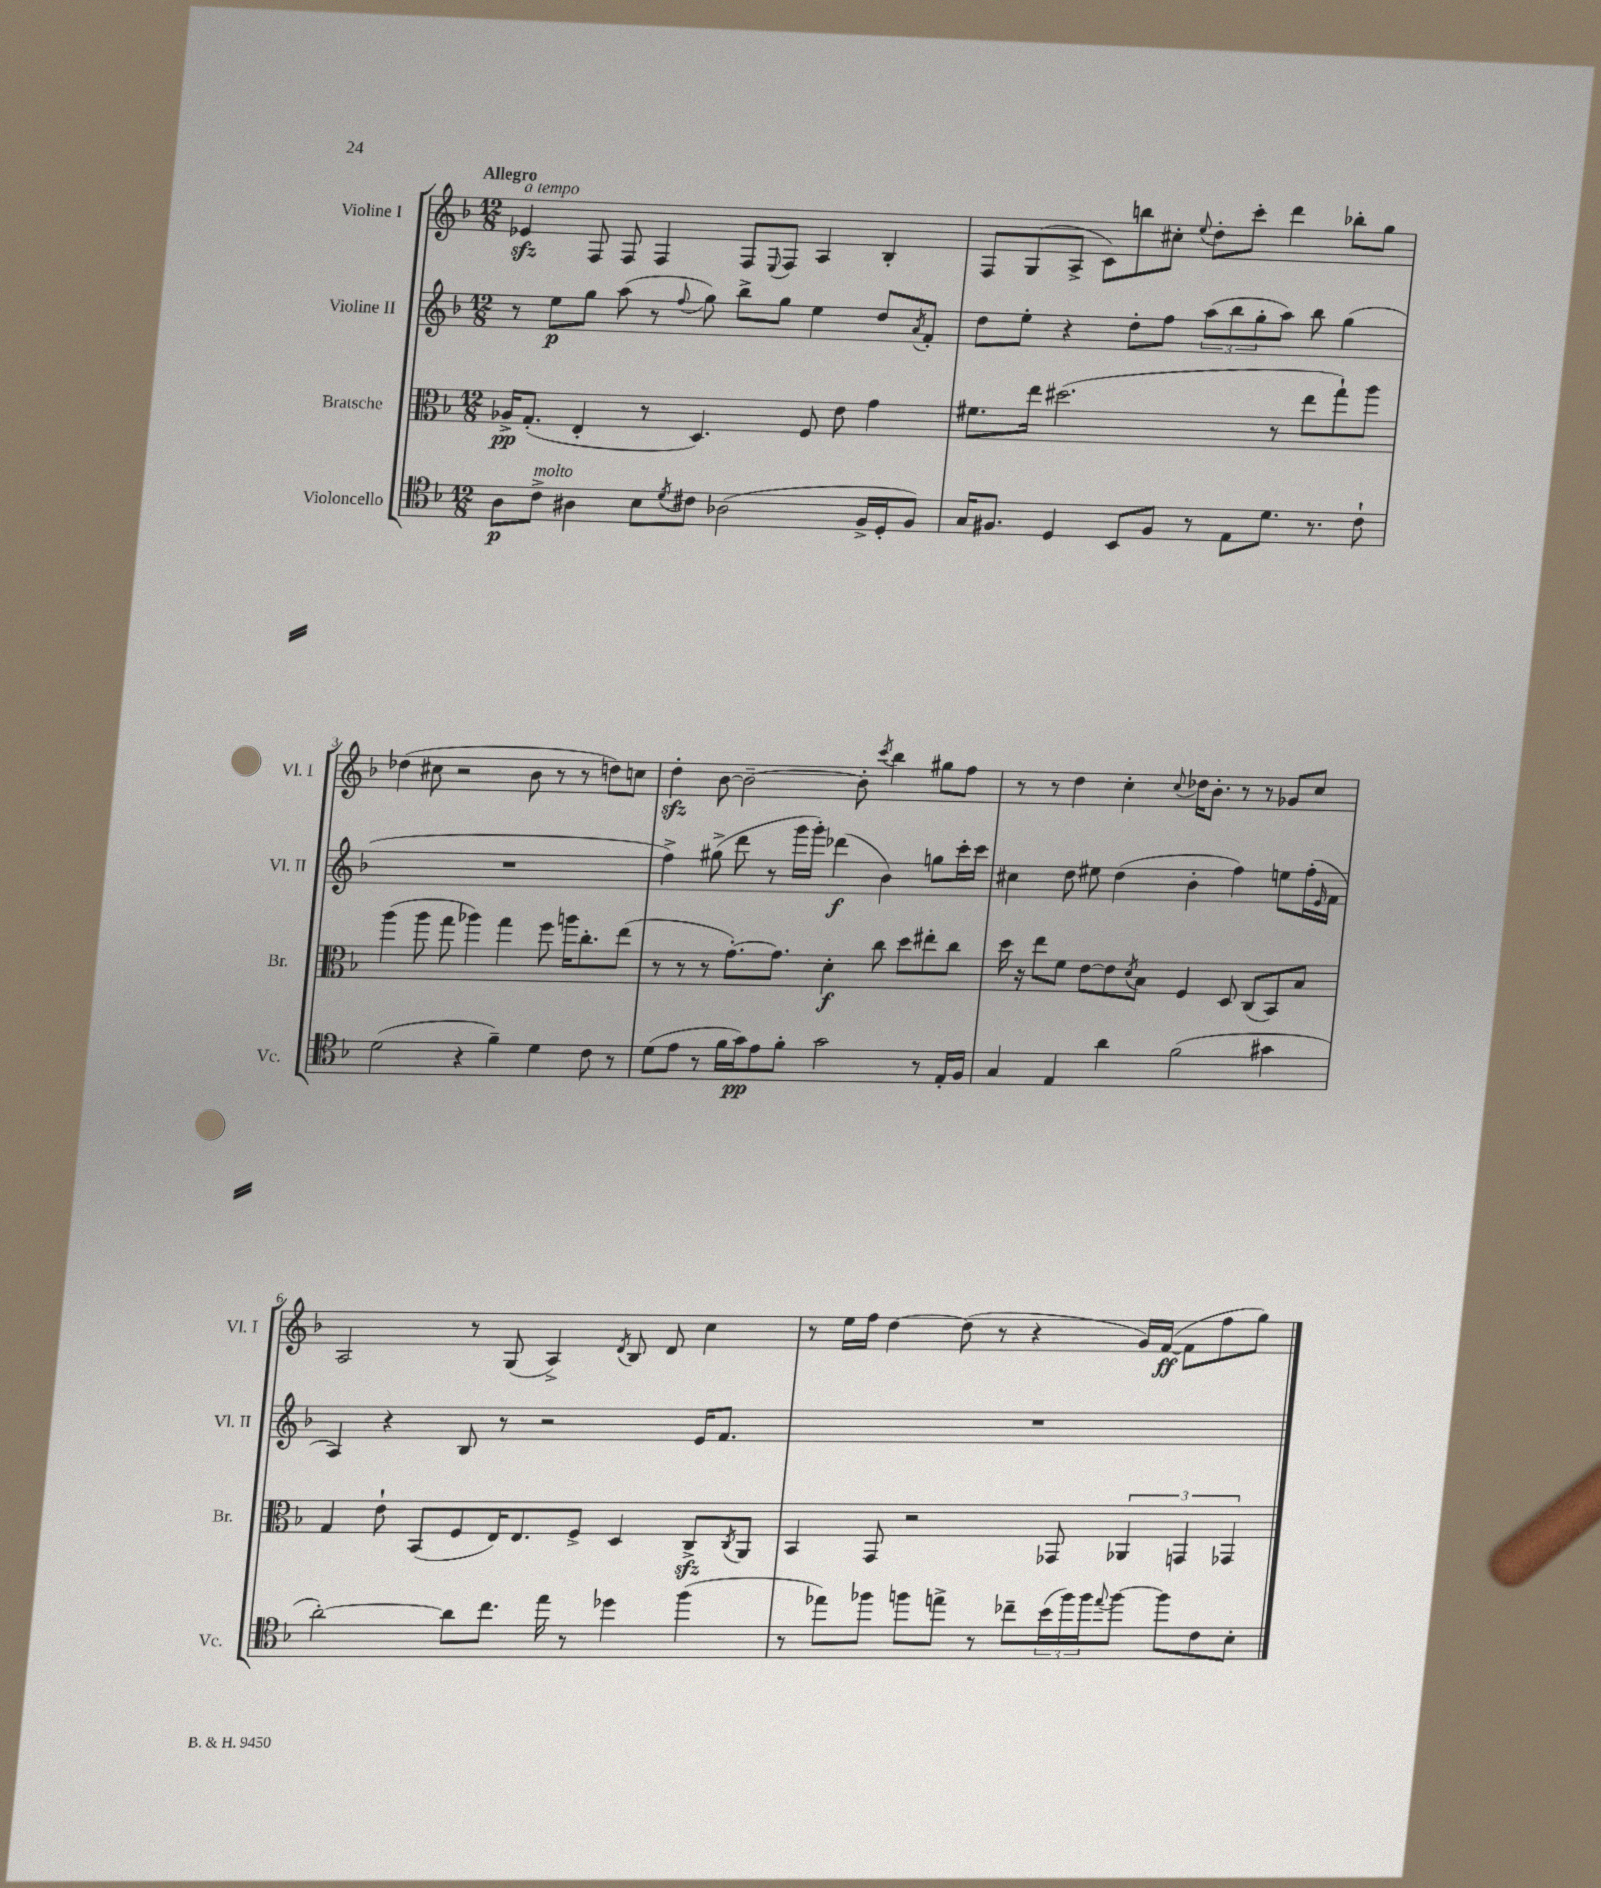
<<
\new StaffGroup <<
\new Staff = "s0" \with { instrumentName = "Violine I" shortInstrumentName = "Vl. I" } {
    \clef treble \key f \major \numericTimeSignature \time 12/8 \tempo "Allegro"
    ees'4\sfz^\markup { \italic "a tempo" } f8 f8 f4 f8 \appoggiatura { e8 } f8 a4 bes4-. |
    f8 g8( a8-> c'8) b''8 cis''8-. \appoggiatura { e''8 } d''8-. c'''8-. d'''4 bes''8-. g''8 |
    des''4( cis''8 r2 bes'8 r8 r8 d''8) c''8 |
    d''4-.\sfz bes'8~ bes'2~-- bes'8-. \acciaccatura { c'''8 } bes''4 gis''8 f''8 |
    r8 r8 d''4 c''4-. \appoggiatura { c''8 } des''16 bes'8.-. r8 r8 ges'8 c''8 |
    a2 r8 g8( a4->) \acciaccatura { d'8 } bes8 d'8 c''4 |
    r8 e''16 f''16 d''4~ d''8( r8 r4 g'16) f'16~\ff( f'8 f''8 g''8) \bar "|." |
}
\new Staff = "s1" \with { instrumentName = "Violine II" shortInstrumentName = "Vl. II" } {
    \clef treble \key f \major \numericTimeSignature \time 12/8
    r8 e''8\p g''8 a''8( r8 \appoggiatura { f''8 } g''8) bes''8-> g''8 e''4 d''8 \acciaccatura { a'8 } f'8-. |
    d''8 e''8-. r4 d''8-. f''8 \tuplet 3/2 { a''8( bes''8 g''8-. } a''8) bes''8 g''4( |
    R1. |
    f''4->) gis''8->( d'''8 r8 g'''16 g'''16-.) des'''4\f( bes'4) g''8 c'''16-. c'''16 |
    cis''4 d''8 eis''8 d''4( bes'4-. f''4) e''8 f''16-.( \grace { e'16 } f'16 |
    a4) r4 bes8 r8 r2 e'16 f'8. |
    R1. \bar "|." |
}
\new Staff = "s2" \with { instrumentName = "Bratsche" shortInstrumentName = "Br." } {
    \clef alto \key f \major \numericTimeSignature \time 12/8
    aes16->\pp g8.-.( e4-. r8 d4.) f8 e'8 g'4 |
    fis'8. e''16 dis''2.( r8 e''8 g''8-!) a''8 |
    a''4( a''8 g''8 aes''4) g''4 f''8 a''16 c''8.-. e''8( |
    r8 r8 r8 g'8.~-.) g'8. d'4-.\f c''8 d''8 eis''8-. c''8 |
    d''16 r16 e''8 f'8 e'8~ e'8 \acciaccatura { d'8 } bes8 f4 d8 c8( bes,8) bes8 |
    g4 e'8-! bes,8( f8 e16) e8. f8-> d4 c8->\sfz \acciaccatura { c8 } a,8 |
    bes,4 g,8 r2 ges,8 \tuplet 3/2 { aes,4 g,4 ges,4 } \bar "|." |
}
\new Staff = "s3" \with { instrumentName = "Violoncello" shortInstrumentName = "Vc." } {
    \clef tenor \key f \major \numericTimeSignature \time 12/8
    a8\p c'8->^\markup { \italic "molto" } ais4 bes8 \acciaccatura { d'8 } cis'8 aes2( f16-> d16-. f8) |
    g16 fis8. d4 bes,8 fis8 r8 e8 d'8. r8. c'8-! |
    d'2( r4 f'4--) d'4 c'8 r8 |
    d'8( e'8 r8 f'16 g'16\pp) e'8 f'8-. g'2 r8 e16-. f16 |
    g4 e4 a'4 f'2( gis'4 |
    a'2~-.) a'8 c''8. e''16 r8 des''4 f''4( |
    r8 ees''8) fes''8 f''8 e''8-> r8 ces''8-- \tuplet 3/2 { bes'16( f''16) f''16 } \appoggiatura { e''8 } f''8~ f''8 c'8 bes8-. \bar "|." |
}
>>
>>
